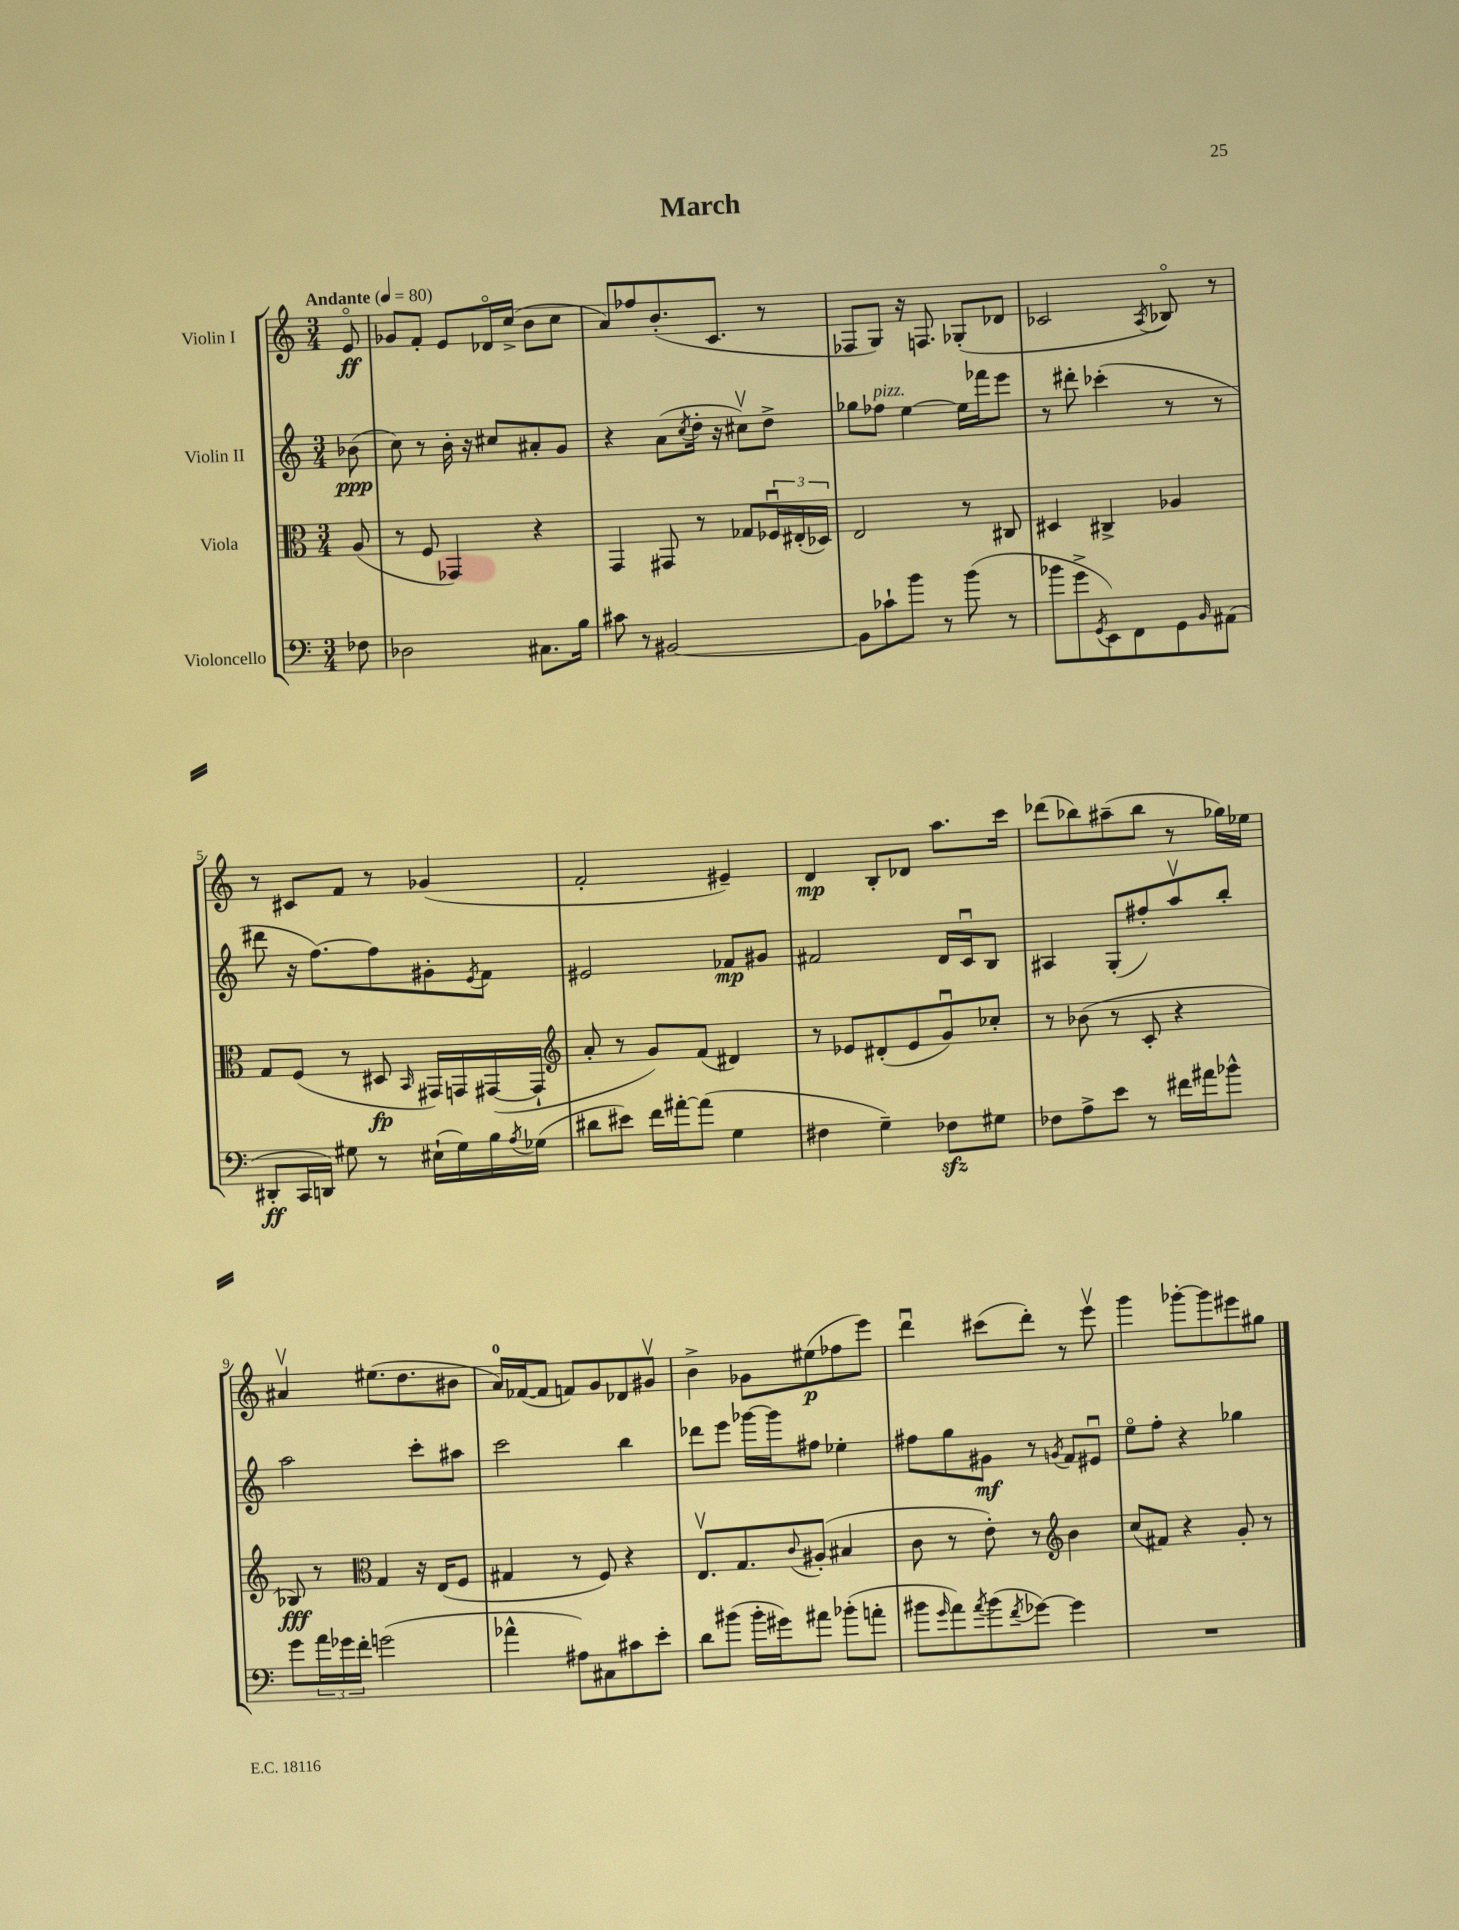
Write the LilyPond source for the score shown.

\header { title = "March" }
<<
\new StaffGroup <<
\new Staff = "s0" \with { instrumentName = "Violin I" } {
    \clef treble \key c \major \numericTimeSignature \time 3/4 \partial 8 \tempo "Andante" 4 = 80
    e'8\flageolet\ff |
    ges'8 f'8-. e'8 des'16\flageolet c''16->( b'8 c''8 |
    a'8) fes''8 b'8.-.( c'8. r8 |
    fes8 g8) r16 f8. ges8-.( des'8 |
    ces'2 \acciaccatura { a8 } bes8\flageolet) r8 |
    r8 cis'8 f'8 r8 ges'4( |
    f'2-. eis'4--) |
    d'4\mp b8-. des'8 a''8. c'''16 |
    des'''8( bes''8) ais''8--( bes''8 r8 ges''16) ees''16 |
    ais'4\upbow eis''8.( d''8. bis'8 |
    a'16-0) fes'16~( fes'8 f'8) g'8 des'8 gis'8\upbow |
    b'4-> ges'8 eis''8\p( fes''8 e'''8) |
    d'''4\downbow cis'''8( d'''8-.) r8 e'''8\upbow |
    g'''4 ges'''8~-. ges'''8 eis'''8 gis''8 \bar "|." |
}
\new Staff = "s1" \with { instrumentName = "Violin II" } {
    \clef treble \key c \major \numericTimeSignature \time 3/4 \partial 8
    bes'8\ppp( |
    c''8) r8 b'16-. r16 cis''8 ais'8-. g'8 |
    r4 a'8( \acciaccatura { c''8 } d''16-. r16 cis''8\upbow) d''8-> |
    ges''8 fes''8^\markup { \italic "pizz." } e''4~ e''16 fes'''16 e'''8 |
    r8 dis'''8-. ces'''4-.( r8 r8 |
    dis'''8 r16 f''8.~) f''8 gis'8-. \acciaccatura { e'8 } f'8 |
    eis'2 fes'8\mp gis'8 |
    fis'2 d'16 c'16\downbow b8 |
    ais4 g8-.( fis''8-.) a''8\upbow b''8-. |
    a''2 c'''8-. ais''8 |
    c'''2 b''4 |
    des'''8 e'''8 ges'''16~ ges'''16 fis''8 ees''4-. |
    fis''8 g''8 gis'8\mf r8 \acciaccatura { g'8 } f'8 eis'8\downbow |
    e''8\flageolet f''8-. r4 ges''4 \bar "|." |
}
\new Staff = "s2" \with { instrumentName = "Viola" } {
    \clef alto \key c \major \numericTimeSignature \time 3/4 \partial 8
    a8( |
    r8 f8 ges,4) r4 |
    g,4 gis,8 r8 ges8 \tuplet 3/2 { fes16\downbow eis16-.( des16) } |
    e2 r8 cis8 |
    dis4 cis4-> aes4 |
    g8 f8( r8 dis8\fp \grace { b,16 } gis,16) g,16 gis,16~( gis,16-! |
    \clef treble a'8-. r8 g'8) f'8( dis'4) |
    r8 ees'8 dis'8-.( ees'8 g'8\downbow) ces''8-. |
    r8 bes'8( r8 c'8-. r4 |
    bes8\fff) r8 \clef alto g4 r16 e16( f8 |
    gis4 r8 f8) r4 |
    e8.\upbow g8. \appoggiatura { c'8 } ais8-.( bis4 |
    c'8 r8 e'8-.) r8 \clef treble b'4 |
    c''8( fis'8) r4 g'8-. r8 \bar "|." |
}
\new Staff = "s3" \with { instrumentName = "Violoncello" } {
    \clef bass \key c \major \numericTimeSignature \time 3/4 \partial 8
    fes8 |
    des2 cis8. b16 |
    cis'8 r8 bis,2~ |
    bis,8 ces'8-! b'8 r8 b'8( r8 |
    bes'8 g'8-> \acciaccatura { g,8 } e,8) f,8 g,8 \grace { b,16 } ais,8( |
    dis,8-.\ff c,16 d,16) gis8 r8 eis16-!( gis16) b16 \acciaccatura { a8 } ges16( |
    dis'8 eis'8) f'16 ais'16~-. ais'8( g4 |
    fis4 g4--) fes8\sfz gis8 |
    fes8 a8-> e'8 r8 fis'16 ais'16 bes'8-^ |
    g'8 \tuplet 3/2 { a'16 ges'16 f'16-. } g'2( |
    aes'4-^ ais8) cis8 cis'8 e'8-. |
    d'8 bis'8( bis'16-. gis'16) ais'8 bes'8-.( a'8-. |
    bis'8 \grace { g'16 } a'8) \acciaccatura { a'8 } bis'8( \acciaccatura { f'8 } ges'8~) ges'4 |
    R2. \bar "|." |
}
>>
>>
